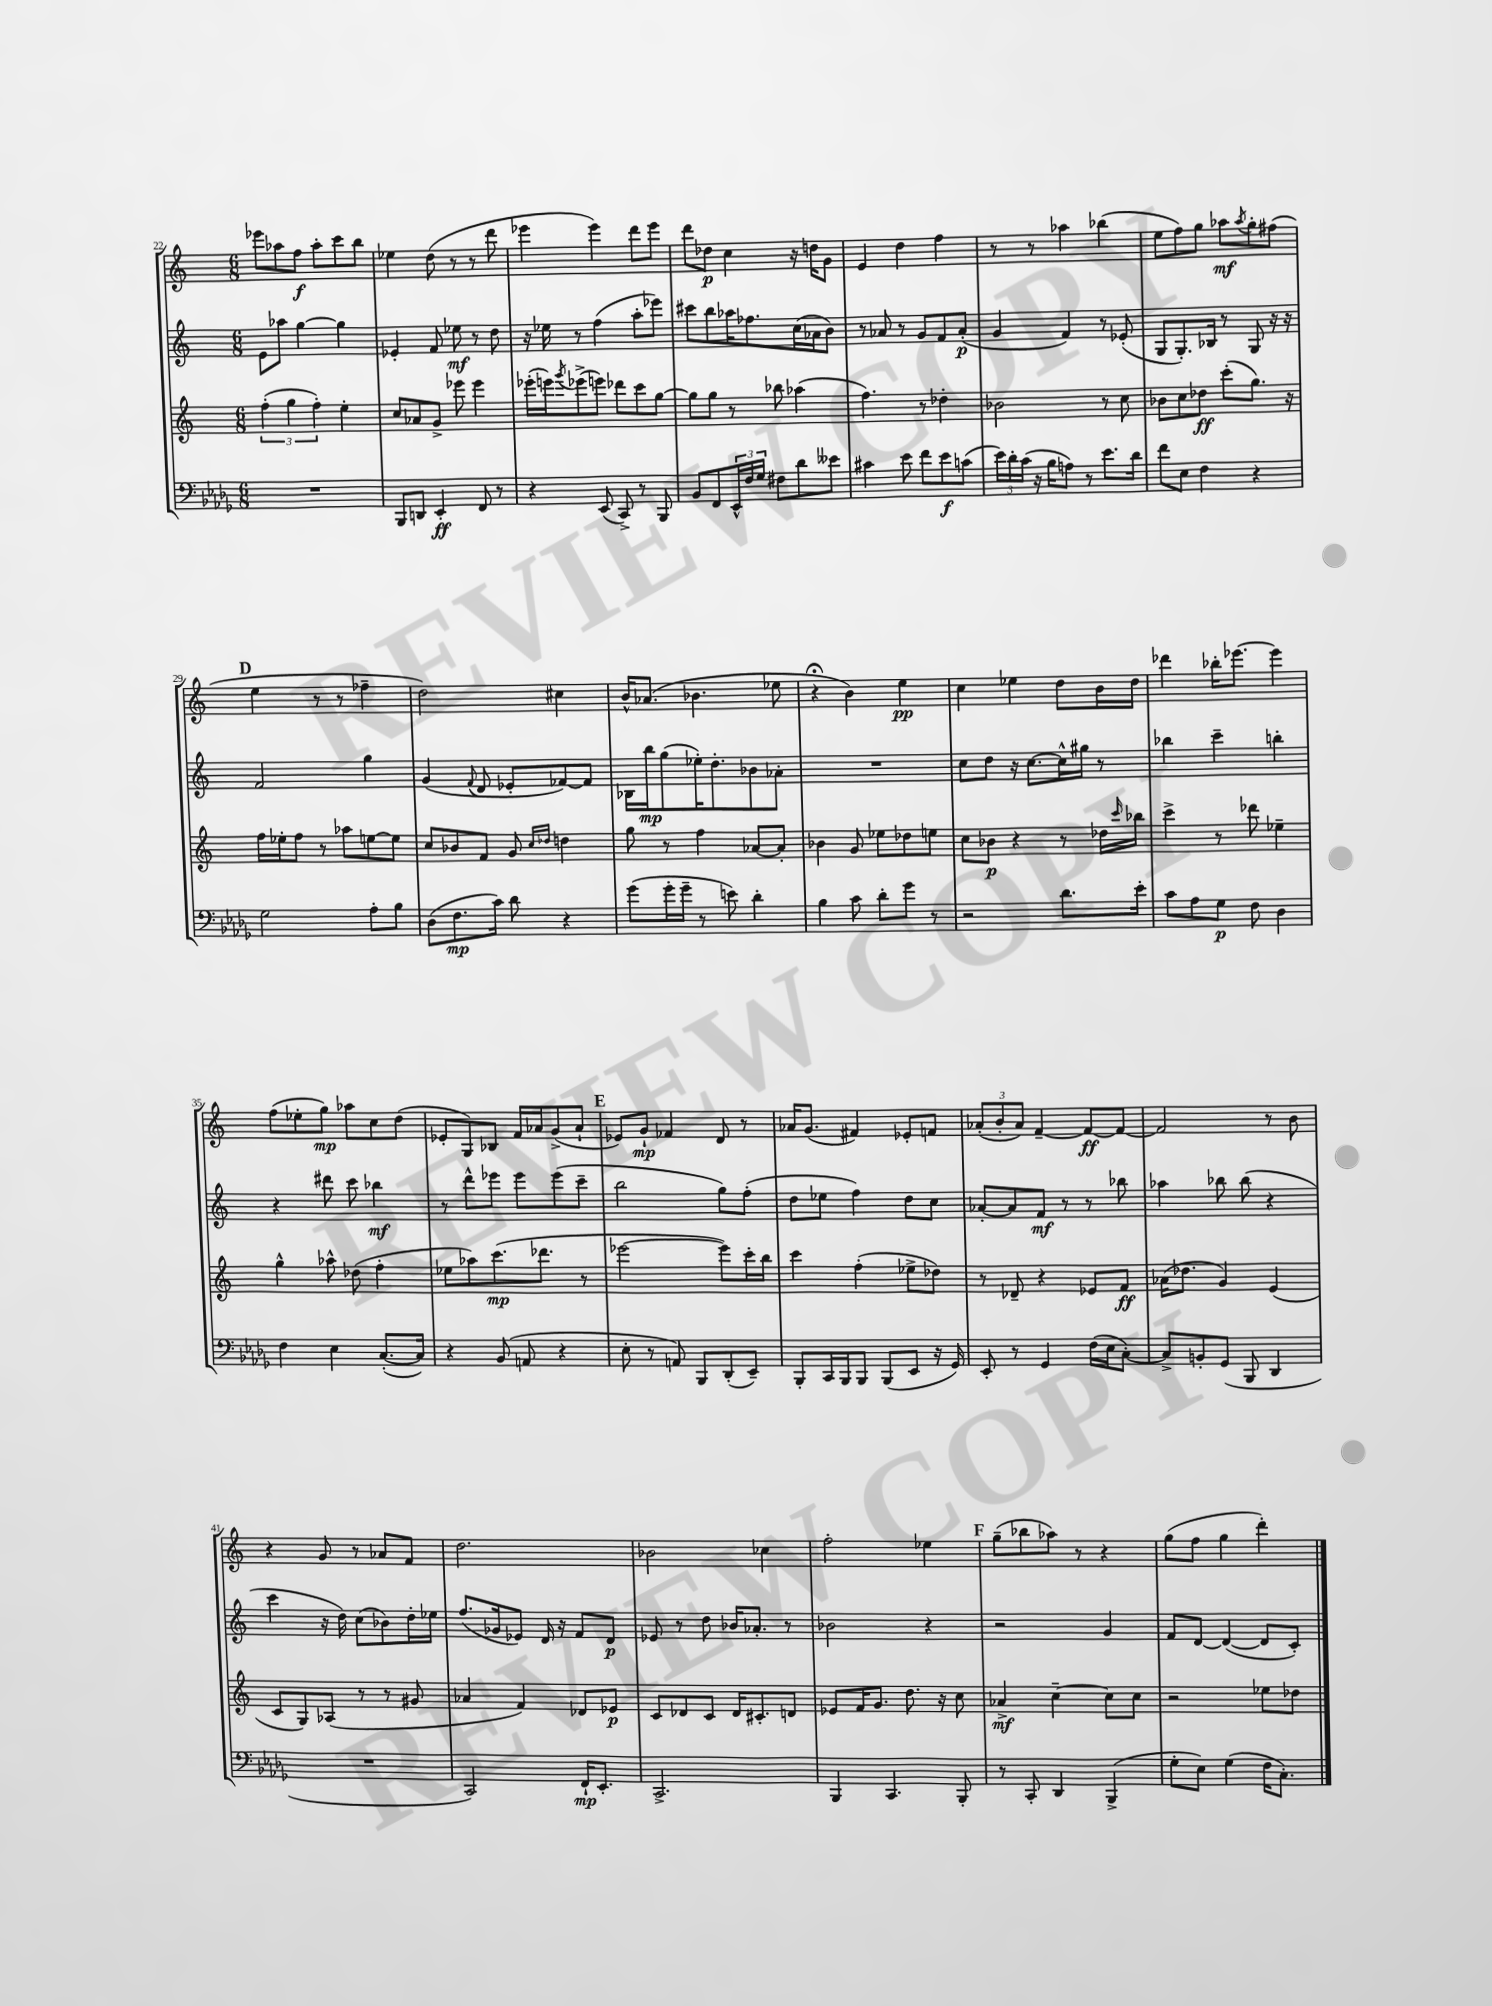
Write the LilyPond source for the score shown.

<<
\new StaffGroup <<
\new Staff = "s0" {
    \clef treble \key c \major \numericTimeSignature \time 6/8
    ees'''8 aes''8 f''8\f aes''8-. c'''8 b''8 |
    ees''4 d''8( r8 r8 d'''8 |
    ees'''4 ees'''4) d'''8 ees'''8 |
    d'''8 des''8\p c''4 r16 d''16 g'8 |
    e'4 d''4 f''4 |
    r8 r8 aes''4 bes''4( |
    e''8 f''8) g''8 aes''8\mf \acciaccatura { aes''8 } g''8-. fis''8( |
    \mark \markup { \bold "D" } e''4 r8 r8 fes''4-- |
    d''2) cis''4 |
    b'16-^ aes'8.( bes'4. ees''8 |
    r4\fermata b'4) e''4\pp |
    c''4 ees''4 d''8 b'16 d''16 |
    des'''4 bes''16-. ees'''8.~ ees'''4 |
    f''8( ees''8-. g''8\mp) aes''8 c''8 d''8( |
    ees'8-. g8) bes8 f'16 aes'16 g'8->( aes'8-! |
    \mark \markup { \bold "E" } ees'8) g'8-!\mp fes'4 d'8 r8 |
    aes'16 g'8.( fis'4) ees'8-. f'8 |
    \tuplet 3/2 { aes'8-.( b'8-. aes'8) } f'4~-- f'8~\ff f'8~ |
    f'2 r8 b'8 |
    r4 g'8 r8 aes'8 f'8 |
    d''2. |
    bes'2 ces''4 |
    f''2-. ees''4 |
    \mark \markup { \bold "F" } g''8--( bes''8 aes''8) r8 r4 |
    g''8( f''8 g''4 d'''4-.) \bar "|." |
}
\new Staff = "s1" {
    \clef treble \key c \major \numericTimeSignature \time 6/8
    e'8 aes''8 g''4~ g''4 |
    ees'4-. f'8 ees''8\mf r8 d''8 |
    r16 ees''16 r8 f''4( a''8-. ees'''8) |
    cis'''8 b''8 aes''16 fes''8. c''16( aes'16 b'8) |
    r8 aes'8 r8 g'8 f'8 aes'8-.\p( |
    g'4 f'4) r8 ees'8-.( |
    g8 g8.-.) bes16 r8 g8 r16 r16 |
    \mark \markup { \bold "D" } f'2 g''4 |
    g'4( \appoggiatura { f'8 } d'8 ees'8-. fes'8~) fes'8 |
    bes16 b''16\mp g''8( ees''16-.) d''8.-. bes'8 aes'8-. |
    R2. |
    c''8 d''8 r16 c''8.~ c''16-^ gis''16 r8 |
    bes''4 c'''4-- b''4-. |
    r4 dis'''8 c'''8 bes''4\mf |
    r8 d'''8-^ ees'''8 ees'''8 ees'''8( c'''8-- |
    \mark \markup { \bold "E" } b''2 g''8) f''8-.( |
    d''8 ees''8 f''4) d''8 c''8 |
    aes'8~-. aes'8 f'8\mf r8 r8 bes''8 |
    aes''4 bes''8 bes''8( r4 |
    c'''4 r16 d''16) c''8( bes'8) d''16-. ees''16 |
    f''8.( ges'16 ees'8) d'16 r16 f'8 d'8\p |
    ees'8 r8 d''8 bes'16 aes'8.-. r8 |
    bes'2 r4 |
    \mark \markup { \bold "F" } r2 g'4 |
    f'8 d'8~ d'4~( d'8 c'8-.) \bar "|." |
}
\new Staff = "s2" {
    \clef treble \key c \major \numericTimeSignature \time 6/8
    \tuplet 3/2 { f''4-.( g''4 f''4-.) } e''4-. |
    c''8 aes'8 g'8-> ees'''8 ees'''4 |
    ees'''16-.( e'''16) \acciaccatura { g'''8 } ees'''8->( e'''8) des'''8 c'''8 g''8~ |
    g''8 g''8 r8 bes''8 aes''4( |
    f''4.) r8 des''4-. |
    bes'2 r8 c''8 |
    bes'8 c''8 des''8\ff c'''8-.( g''8.) r16 |
    \mark \markup { \bold "D" } f''16 ees''16-. f''8 r8 aes''8 e''8~ e''8 |
    c''8 bes'8 f'8 g'8 \grace { c''16 des''16 } d''4 |
    g''8 r8 f''4 aes'8~ aes'8-. |
    bes'4 g'8 ees''8 des''8 e''8 |
    c''8 bes'8\p r4 r8 des''16 \grace { c'''16 } bes''16 |
    c'''4-> r8 des'''8 ees''4-- |
    g''4-^ aes''8-^ des''8( f''4-. |
    ees''8 aes''8) c'''8.\mp( des'''8. r8 |
    \mark \markup { \bold "E" } ees'''2~ ees'''8) c'''16-. b''16 |
    c'''4 f''4-.( ees''8-> des''8) |
    r8 des'8-- r4 ees'8 f'8\ff |
    aes'16( des''8. g'4) e'4( |
    c'8 g8) aes8( r8 r8 gis'8 |
    aes'4 f'4) des'8 ees'8\p |
    c'8 des'8 c'8 des'16 cis'8.-. d'8 |
    ees'8 f'16 g'8. d''8. r16 c''8 |
    \mark \markup { \bold "F" } aes'4->\mf c''4~-- c''8 c''8 |
    r2 ees''8 des''8 \bar "|." |
}
\new Staff = "s3" {
    \clef bass \key des \major \numericTimeSignature \time 6/8
    R2. |
    bes,,8 d,8 ees,4-.\ff f,8 r8 |
    r4 ees,8( c,8->) r8 bes,,8 |
    bes,8 f,8 \tuplet 3/2 { ees,16-^ f16 ges16 } fis8 des'8 eeses'8 |
    cis'4 ees'8 f'8 ees'8\f c'8( |
    \tuplet 3/2 { ees'16) des'16-. c'16( } r16 bes16 a8) r8 ees'8. des'16 |
    f'8 ees8 f4 r4 |
    \mark \markup { \bold "D" } ges2 aes8-. bes8 |
    des8( f8.\mp c'16) des'8 r4 |
    ges'8( ges'16-. ges'16-- r8 e'8) des'4-. |
    bes4 c'8 des'8-. ges'8 r8 |
    r2 des'8. ees'16-. |
    c'8 aes8 ges8\p f8 des4 |
    f4 ees4 c8.~-.( c16) |
    r4 bes,8( a,8 r4 |
    \mark \markup { \bold "E" } ees8-. r8 a,8) bes,,8 des,8-.( ees,8--) |
    bes,,8-. c,16 bes,,16 bes,,8 bes,,8( ees,8 r16 ges,16) |
    ees,8-. r8 ges,4 f16( ees16 c8~-.) |
    c8-> b,8-. ges,8( bes,,8 des,4 |
    R2. |
    c,2) f,16-!\mp ees,8.-. |
    c,2.-> |
    bes,,4 c,4. bes,,8-. |
    \mark \markup { \bold "F" } r8 c,8-. des,4 bes,,4->( |
    ges8-. ees8) ges4( f16 c8.-.) \bar "|." |
}
>>
>>
\layout { \context { \Score currentBarNumber = #22 } }
